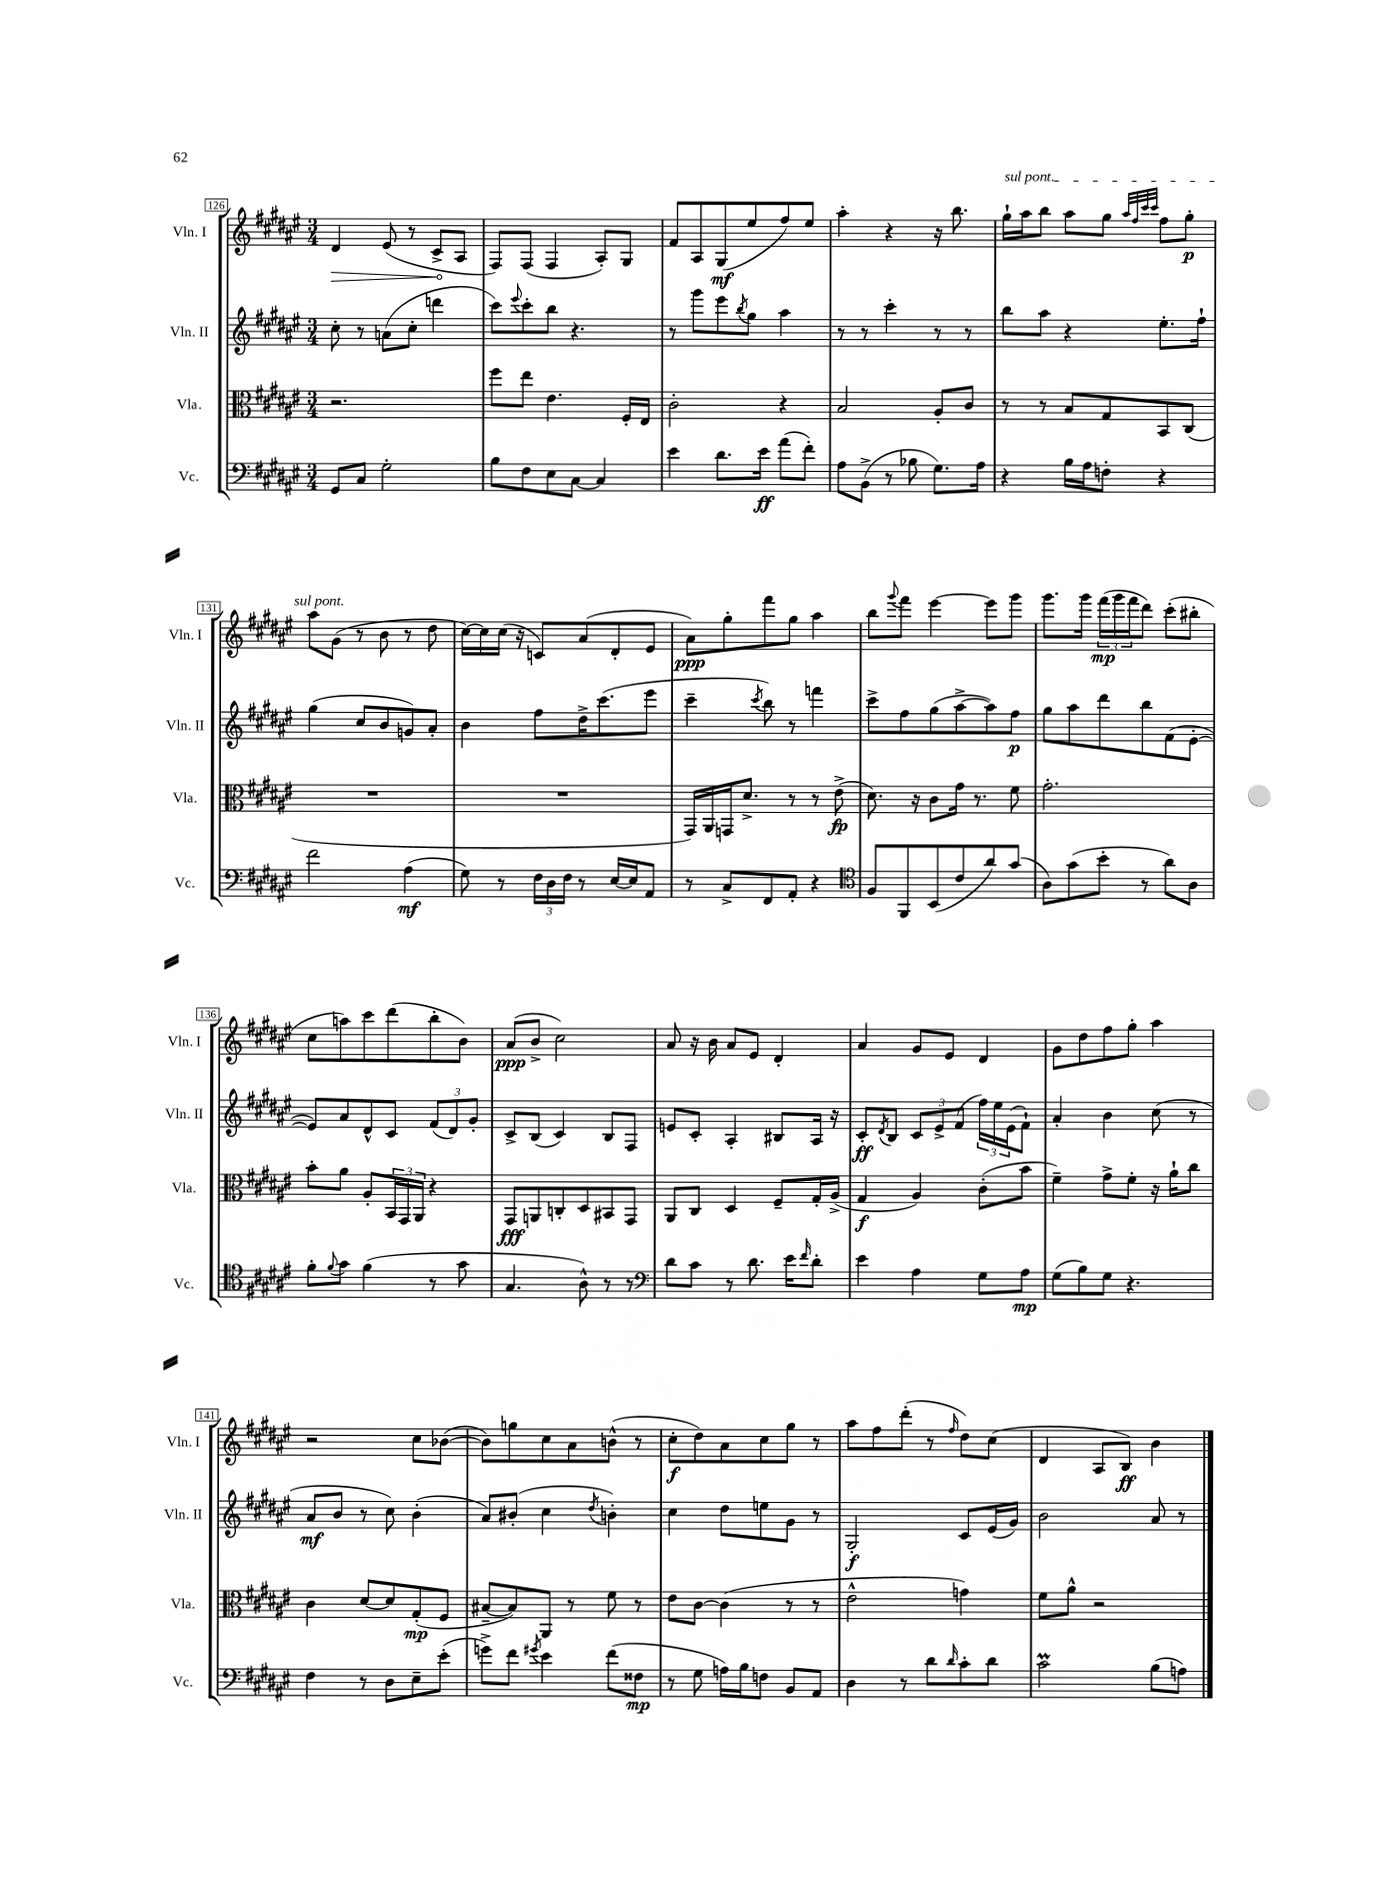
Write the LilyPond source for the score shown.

<<
\new StaffGroup <<
\new Staff = "s0" \with { instrumentName = "Vln. I" shortInstrumentName = "Vln. I" } {
    \clef treble \key fis \major \numericTimeSignature \time 3/4
    \once \override Hairpin.circled-tip = ##t dis'4\> eis'8( r8 cis'8->\! ais8 |
    fis8) fis8( fis4 ais8-.) gis8 |
    fis'8 ais8 gis8\mf( eis''8 fis''8) eis''8 |
    ais''4-. r4 r16 b''8. |
    \once \override TextSpanner.bound-details.left.text = \markup { \italic "sul pont." } gis''16-!\startTextSpan ais''16 b''8 ais''8 gis''8 \grace { ais''32 fis''32 cis'''32 cis'''32 } fis''8 gis''8-.\p |
    ais''8 gis'8\stopTextSpan( r8 b'8 r8 dis''8 |
    cis''16~) cis''16 cis''16( r16 c'8) ais'8( dis'8-. eis'8 |
    ais'8\ppp) gis''8-. fis'''8 gis''8 ais''4 |
    b''8 \appoggiatura { gis'''8 } fis'''8 eis'''4~ eis'''8 gis'''8 |
    gis'''8. gis'''16 \tuplet 3/2 { fis'''16\mp( gis'''16 fis'''16 } dis'''8) cis'''8-.( bis''8-. |
    cis''8 a''8) cis'''8 dis'''8( b''8-. b'8) |
    ais'8\ppp( b'8-> cis''2) |
    ais'8 r16 b'16 ais'8 eis'8 dis'4-. |
    ais'4 gis'8 eis'8 dis'4 |
    gis'8 dis''8 fis''8 gis''8-. ais''4 |
    r2 cis''8 bes'8~( |
    bes'8) g''8 cis''8 ais'8 b'8-^( r8 |
    cis''8-.\f dis''8) ais'8 cis''8 gis''8 r8 |
    ais''8 fis''8 dis'''8-.( r8 \grace { fis''16 } dis''8) cis''8( |
    dis'4 ais8 b8\ff) b'4 \bar "|." |
}
\new Staff = "s1" \with { instrumentName = "Vln. II" shortInstrumentName = "Vln. II" } {
    \clef treble \key fis \major \numericTimeSignature \time 3/4
    cis''8-. r8 a'8( cis''8-. d'''4 |
    cis'''8) \appoggiatura { eis'''8 } cis'''8-. b''8 r4. |
    r8 gis'''8 eis'''8 \acciaccatura { b''8 } gis''8 ais''4 |
    r8 r8 cis'''4-. r8 r8 |
    b''8 ais''8 r4 eis''8.-. fis''16-! |
    gis''4( cis''8 b'8 g'8) ais'8-. |
    b'4 fis''8 dis''16-> cis'''8.( eis'''8 |
    cis'''4-- \acciaccatura { cis'''8 } b''8) r8 f'''4 |
    cis'''8-> fis''8 gis''8( ais''8~-> ais''8) fis''8\p |
    gis''8 ais''8 dis'''8 b''8 fis'8( eis'8~-. |
    eis'8) ais'8 dis'8-^ cis'8 \tuplet 3/2 { fis'8( dis'8) gis'8-. } |
    cis'8-> b8( cis'4) b8 fis8 |
    e'8 cis'8-. ais4-. bis8 ais16 r16 |
    cis'8-.\ff \acciaccatura { dis'8 } b8 \tuplet 3/2 { cis'8 eis'8-> fis'8( } \tuplet 3/2 { fis''16) eis''16 eis'16( } fis'8-!) |
    ais'4-. b'4 cis''8( r8 |
    ais'8\mf b'8 r8 cis''8) b'4-.( |
    ais'8) bis'8-.( cis''4 \acciaccatura { dis''8 } b'4-.) |
    cis''4 dis''8 e''8 gis'8 r8 |
    gis2-.\f cis'8 eis'16( gis'16) |
    b'2 ais'8 r8 \bar "|." |
}
\new Staff = "s2" \with { instrumentName = "Vla." shortInstrumentName = "Vla." } {
    \clef alto \key fis \major \numericTimeSignature \time 3/4
    r2. |
    fis''8 eis''8 eis'4. fis16-. eis16 |
    cis'2-. r4 |
    b2 ais8-. cis'8 |
    r8 r8 b8 gis8 b,8 cis8( |
    R2. |
    R2. |
    gis,16) ais,16 g,16 dis'8.-> r8 r8 eis'8->\fp( |
    dis'8.) r16 cis'8 gis'16 r8. fis'8 |
    gis'2.-. |
    b'8-. ais'8 ais8-. \tuplet 3/2 { b,16 gis,16 ais,16 } r4 |
    gis,8\fff a,8 c8-. dis8 bis,8 gis,8 |
    ais,8 cis8 dis4 fis8-- gis16-. ais16->( |
    gis4\f ais4) cis'8-.( b'8 |
    fis'4--) gis'8-> fis'8-. r16 ais'16-! cis''8 |
    cis'4 dis'8~ dis'8 gis8-.\mp( fis8 |
    bis8~-- bis8) ais,8 r8 fis'8 r8 |
    eis'8 cis'8~ cis'4( r8 r8 |
    eis'2-^ g'4) |
    fis'8 ais'8-^ r2 \bar "|." |
}
\new Staff = "s3" \with { instrumentName = "Vc." shortInstrumentName = "Vc." } {
    \clef bass \key fis \major \numericTimeSignature \time 3/4
    gis,8 cis8 gis2-. |
    b8 fis8 eis8 cis8~ cis4 |
    eis'4 dis'8. eis'16\ff ais'8( fis'8-.) |
    ais8 b,8->( r8 bes8 gis8.) ais16 |
    r4 b16 ais16 f8-. r4 |
    fis'2 ais4\mf( |
    gis8) r8 \tuplet 3/2 { fis16 dis16 fis16 } r8 eis16~ eis16 ais,8 |
    r8 cis8-> fis,8 ais,8-. r4 |
    \clef tenor fis8 fis,8 b,8( cis'8 ais'8) gis'8( |
    ais8) gis'8( b'8-. r8 ais'8) ais8 |
    fis'8-. \appoggiatura { fis'8 } gis'8 fis'4( r8 gis'8 |
    gis4. ais8-^) r8 r8 |
    \clef bass dis'8 cis'8 r8 dis'8. eis'16 \grace { fis'16 } dis'8-. |
    eis'4 ais4 gis8 ais8\mp |
    gis8( b8) gis8 r4. |
    fis4 r8 dis8 eis8-- eis'8-.( |
    g'8->) fis'8 \acciaccatura { gis'8 } eis'4 fis'8( fisis8\mp |
    r8 gis8 a16) b16 f8 b,8 ais,8 |
    dis4 r8 dis'8 \grace { dis'16 } cis'8-. dis'8 |
    cis'2\prall b8( a8) \bar "|." |
}
>>
>>
\layout { \context { \Score currentBarNumber = #126 \override BarNumber.stencil = #(make-stencil-boxer 0.1 0.3 ly:text-interface::print) } }
